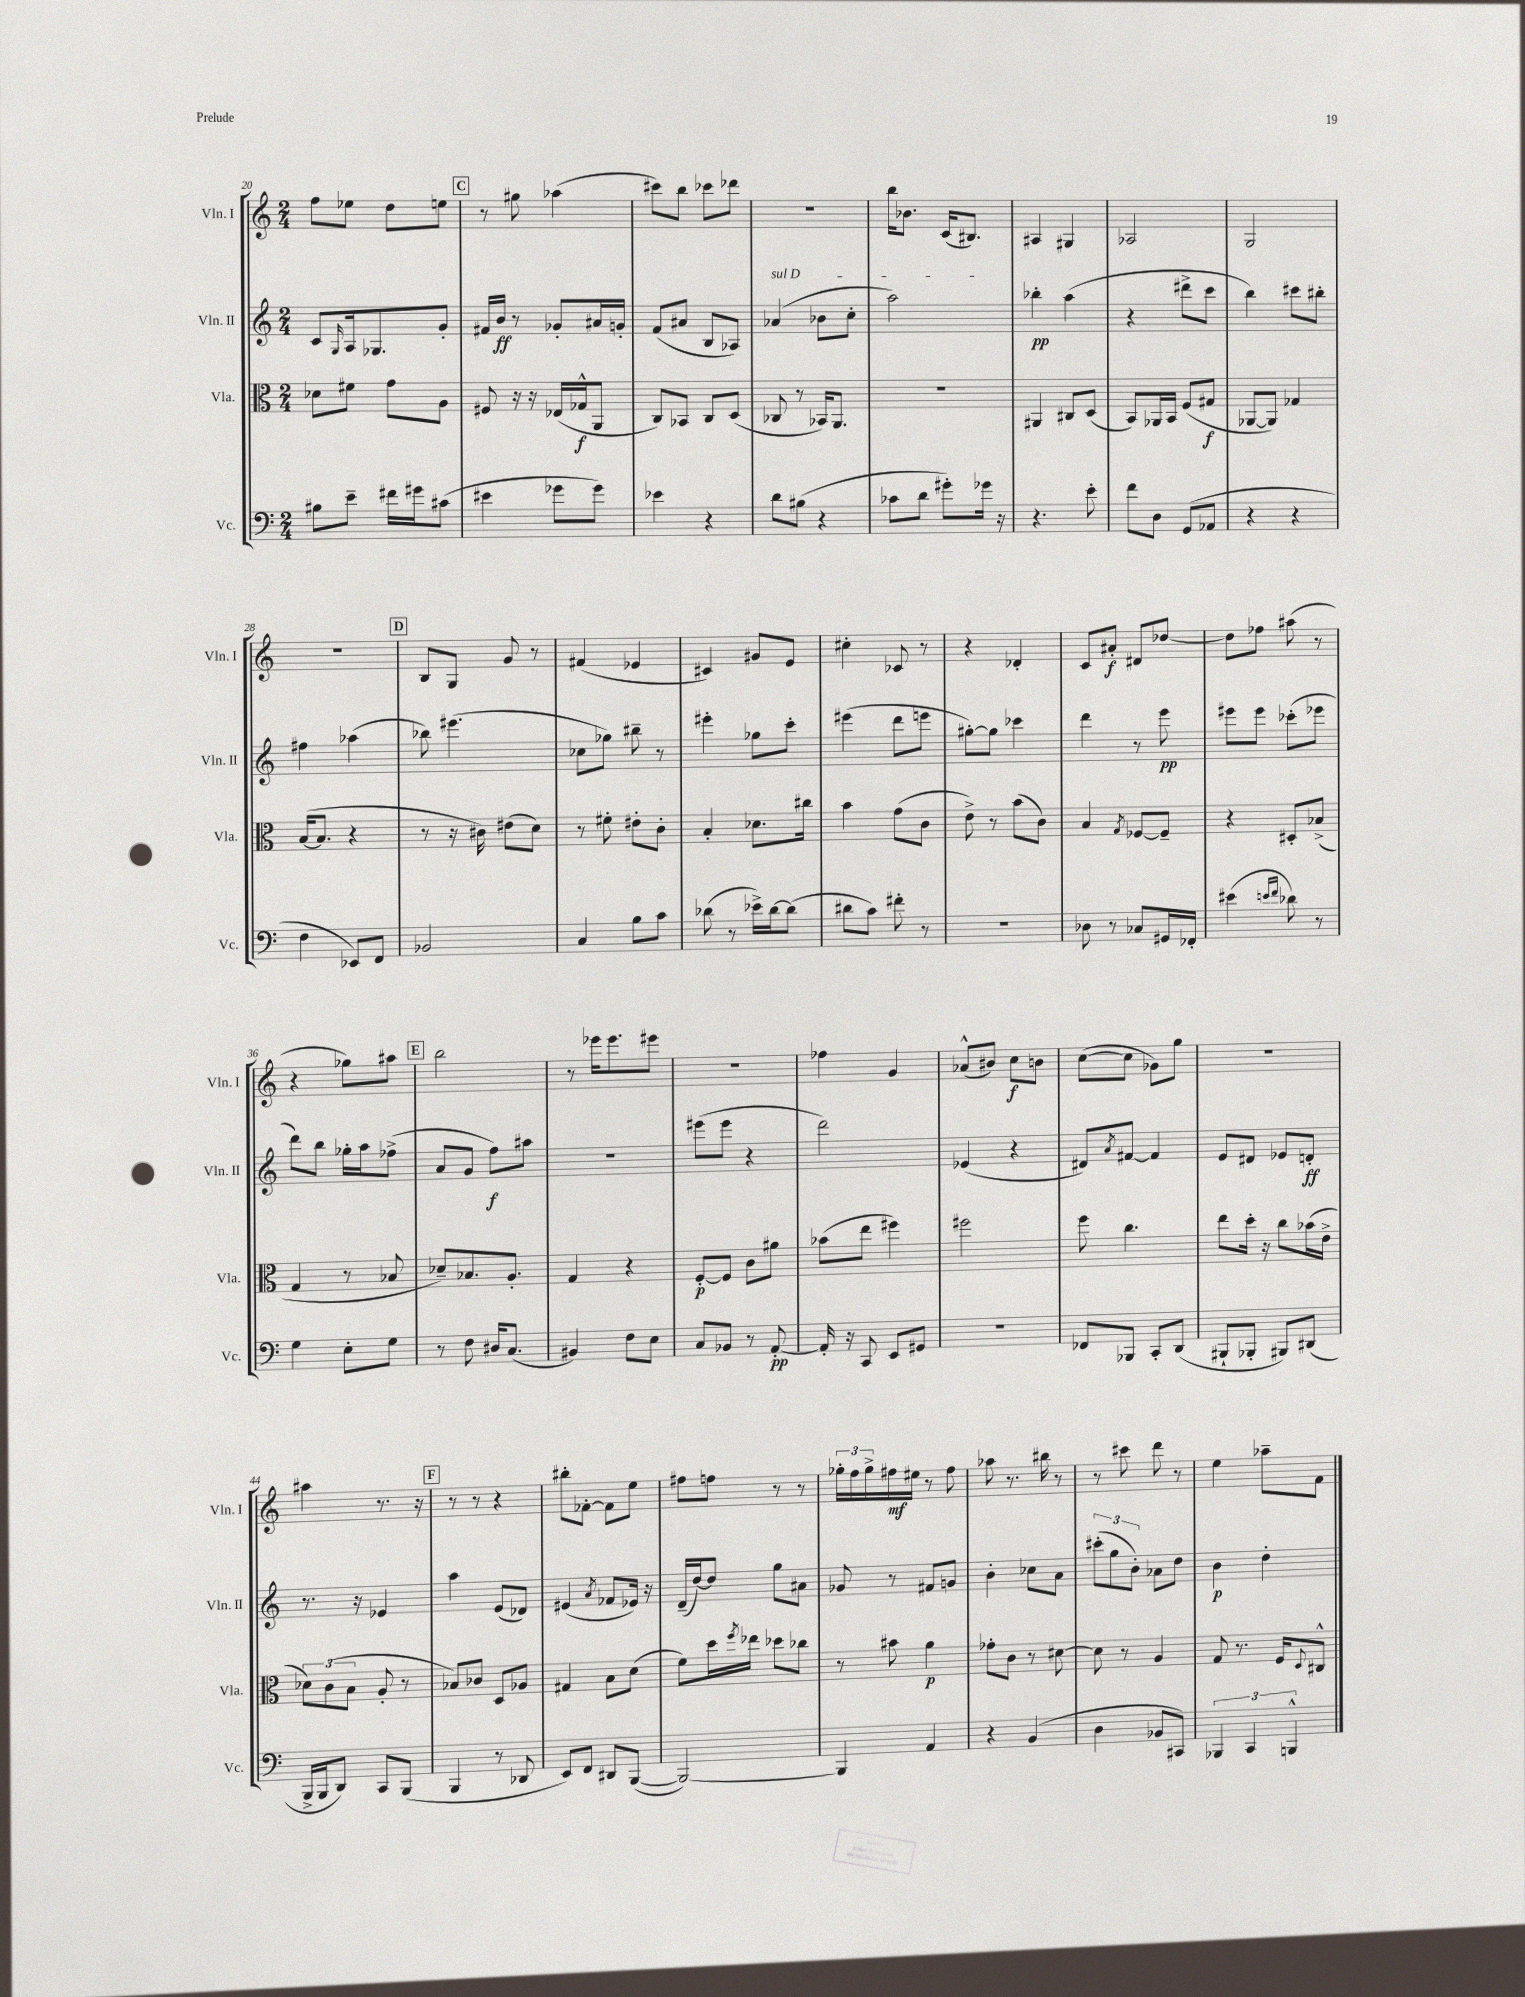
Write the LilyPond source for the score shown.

<<
\new StaffGroup <<
\new Staff = "s0" \with { instrumentName = "Vln. I" shortInstrumentName = "Vln. I" } {
    \clef treble \key c \major \numericTimeSignature \time 2/4
    f''8 ees''8 d''8 e''8 |
    \mark \markup { \box "C" } r8 gis''8 aes''4( |
    cis'''8) b''8 ces'''8 des'''8 |
    R2 |
    b''16 bes'8. c'16( bis8.) |
    ais4 gis4 |
    aes2 |
    g2 |
    r2 |
    \mark \markup { \box "D" } b8 g8 g'8 r8 |
    fis'4( ees'4 |
    cis'4) gis'8 e'8 |
    cis''4-. ces'8 r8 |
    r4 des'4-. |
    c'8 ais'8-.\f dis'8 des''8~ |
    des''8 fes''8 ais''8( r8 |
    r4 ges''8) ais''8 |
    \mark \markup { \box "E" } b''2 |
    r8 ees'''16 ees'''8. eis'''8 |
    R2 |
    fes''4 g'4 |
    aes'8-^( bis'8) c''8\f b'8 |
    c''8~( c''8 ges'8) g''8 |
    r2 |
    ais''4 r8. r16 |
    \mark \markup { \box "F" } r8 r8 r4 |
    bis''8-. fes'8~-. fes'8 e''8 |
    fis''8 f''8 r8 r8 |
    \tuplet 3/2 { ges''16-. f''16 ges''16-> } fis''16\mf eis''16 r8 fis''8 |
    aes''8 r8. bis''16 r8 |
    r8 cis'''8 d'''8 r8 |
    e''4 aes''8-- f'8 \bar "|." |
}
\new Staff = "s1" \with { instrumentName = "Vln. II" shortInstrumentName = "Vln. II" } {
    \clef treble \key c \major \numericTimeSignature \time 2/4
    c'8 \grace { g16 } a16 ges8. g'8-. |
    \mark \markup { \box "C" } fis'16 b'16\ff r8 ges'8-. ais'16 g'16-. |
    f'8( ais'8 b8 aes8) |
    \once \override TextSpanner.bound-details.left.text = \markup { \italic "sul D" } aes'4\startTextSpan( bes'8 c''8-. |
    a''2\stopTextSpan) |
    bes''4-.\pp a''4( |
    r4 dis'''8-> c'''8 |
    b''4) cis'''8 bis''8-. |
    fis''4 aes''4( |
    \mark \markup { \box "D" } bes''8) eis'''4.( |
    ces''8 ges''8) bis''8-- r8 |
    eis'''4-. ges''8 c'''8-. |
    eis'''4( d'''8 e'''8 |
    gis''8~-.) gis''8 ces'''4 |
    d'''4 r8 e'''8\pp |
    eis'''8 eis'''8 ces'''8-.( ees'''8 |
    d'''8) b''8 ges''16-. a''16 fes''8->( |
    \mark \markup { \box "E" } a'8 g'8 f''8\f) ais''8 |
    r2 |
    eis'''8( eis'''8 r4 |
    d'''2) |
    ees'4( r4 |
    dis'8) \acciaccatura { a'8 } fis'8~ fis'4 |
    e'8 dis'8 ees'8 d'8-.\ff |
    r8. r16 ees'4 |
    \mark \markup { \box "F" } a''4 e'8( des'8) |
    eis'4( \acciaccatura { a'8 } fes'8 ees'16) r16 |
    d'16--( d''16~) d''8 g''8 ais'8 |
    ges'8 r8 fis'8 g'8 |
    b'4-. ces''8 a'8 |
    \tuplet 3/2 { cis'''8-.( g''8 b'8-.) } aes'8 d''8 |
    b'4\p d''4-. \bar "|." |
}
\new Staff = "s2" \with { instrumentName = "Vla." shortInstrumentName = "Vla." } {
    \clef alto \key c \major \numericTimeSignature \time 2/4
    des'8 fis'8 g'8 a8 |
    \mark \markup { \box "C" } fis8 r16 r16 ees16( ges16-^\f a,8 |
    c8) bes,8 c8 d8( |
    ces8 r8 bes,16) a,8. |
    R2 |
    ais,4 cis8 d8( |
    b,8) aes,16 b,16 f8( gis8\f |
    aes,8~ aes,8) ges4 |
    b16~( b8. r4 |
    \mark \markup { \box "D" } r8 r16 cis'16) eis'8( d'8) |
    r8 fis'8-. eis'8-. c'8-. |
    b4-. des'8. cis''16 |
    b'4 g'8( c'8 |
    e'8->) r8 b'8( c'8) |
    b4 \acciaccatura { g8 } fes8~ fes8-- |
    r4 dis8-. bes8->( |
    g4 r8 bes8 |
    \mark \markup { \box "E" } des'8--) bes8. a8.-. |
    g4 r4 |
    f8~-.\p f8 c'8 ais'8 |
    bes'8( e''8 fis''4) |
    fis''2 |
    f''8 c''4. |
    e''8 d''16-. r16 c''8 bes'16( e'16-> |
    \tuplet 3/2 { des'8) c'8( b8 } a8-. r8 |
    \mark \markup { \box "F" } bes8) ces'8 d8 aes8 |
    gis4 b8 d'8( |
    f'8) d''16 \acciaccatura { f''8 } ees''16 des''8 ces''8 |
    r8 bis'8 a'4\p |
    ges'8-. c'8 r8 dis'8~ |
    dis'8 r8 a4 |
    g8 r8. f16 \appoggiatura { d8 } cis8-^ \bar "|." |
}
\new Staff = "s3" \with { instrumentName = "Vc." shortInstrumentName = "Vc." } {
    \clef bass \key c \major \numericTimeSignature \time 2/4
    bis8 e'8-- fis'16 gis'16 cis'8( |
    \mark \markup { \box "C" } eis'4 ges'8 ges'8) |
    ees'4 r4 |
    d'8 bis8( r4 |
    ces'8 d'8 gis'8-.) ges'16 r16 |
    r4. e'8-. |
    f'8 d8 g,8( aes,8 |
    r4 r4 |
    f4 ees,8) f,8 |
    \mark \markup { \box "D" } bes,2 |
    c4 b8 c'8 |
    des'8( r8 ees'16->) des'16~ des'8( |
    dis'8 c'8) fis'8-. r8 |
    R2 |
    des8 r8 ces8 gis,16 fes,16-. |
    eis'4( \grace { e'16 f'16 } des'8) r8 |
    g4 e8-. g8 |
    \mark \markup { \box "E" } r8 f8 dis16 c8.( |
    bis,4) f8 e8 |
    c8 bes,8 r8 a,8~-.\pp |
    a,16-. r16 c,8 e,8 gis,8 |
    R2 |
    fes,8 bes,,8 c,8-. d,8( |
    bis,,8-! bes,,8-. bis,,8) dis,8( |
    b,,16-> b,,16 d,8) c,8 b,,8( |
    \mark \markup { \box "F" } b,,4 r8 des,8 |
    e,8) f,8 dis,8 b,,8~( |
    b,,2~) |
    b,,4 a,4 |
    r4 b,4( |
    d4 bes,8 cis,8) |
    \tuplet 3/2 { bes,,4 c,4 b,,4-^ } \bar "|." |
}
>>
>>
\layout { \context { \Score currentBarNumber = #20 } }
